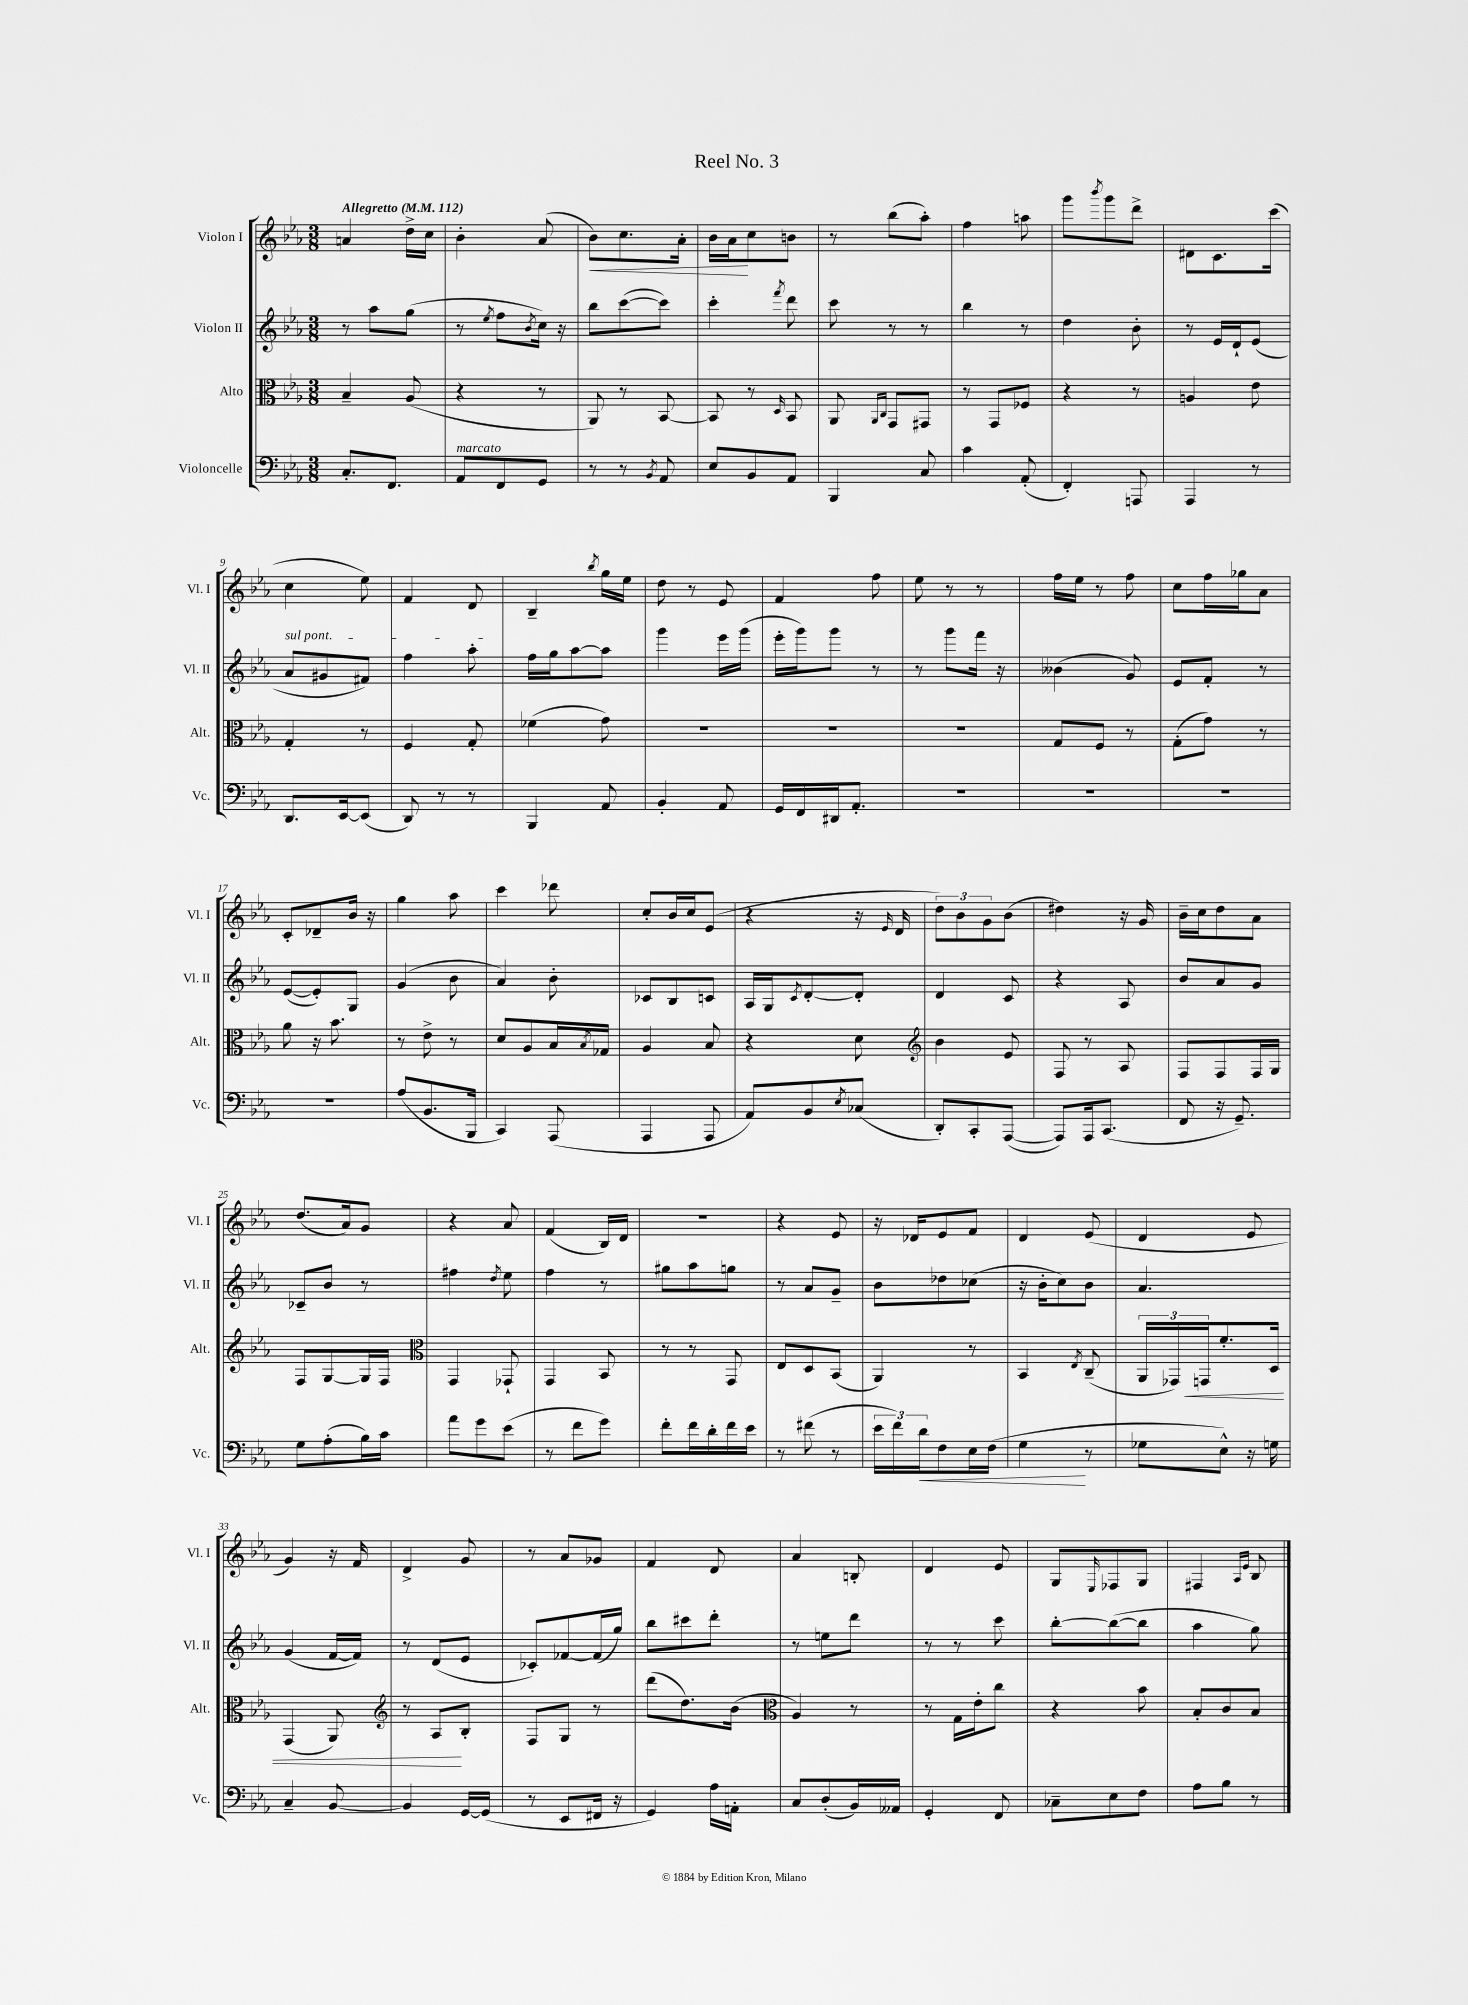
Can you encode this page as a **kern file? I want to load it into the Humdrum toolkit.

**kern	**kern	**kern	**kern
*staff4	*staff3	*staff2	*staff1
*clefF4	*clefC3	*clefG2	*clefG2
*k[b-e-a-]	*k[b-e-a-]	*k[b-e-a-]	*k[b-e-a-]
*M3/8	*M3/8	*M3/8	*M3/8
*MM112	*MM112	*MM112	*MM112
8.C'	4B-~	8r	4a
.	.	8aa-	.
8.FF	.	.	.
.	(8A-	(8gg	16dd^
.	.	.	16cc
=	=	=	=
8AA-	4r	8r	4b-'
.	.	8qee-	.
8FF	.	8ff	.
.	.	8qb-	.
8GG	8r	16cc)	(8a-
.	.	16r	.
=	=	=	=
8r	8AA-)	8bb-	8b-)
8r	8r	([8ccc	8.cc
8qBB-	.	.	.
8AA-	[8BB-	8ccc])	.
.	.	.	16a-'
=	=	=	=
8E-	8BB-]	4ccc'	16b-
.	.	.	16a-
8BB-	8r	.	8cc
.	16qqD	8qfff	.
8AA-	8BB-	8ddd	8b
=	=	=	=
4BBB-	8AA-	8ccc	8r
.	16qqAA-	.	.
.	16qqC	.	.
.	8GG	8r	(8bb-
8C	8GG#	8r	8aa-')
=	=	=	=
4c	8r	4bb-	4ff
.	8GG	.	.
(8AA-'	8F-	8r	8aa
=	=	=	=
4FF')	4r	4dd	8ggg
.	.	.	8qbbb-
.	.	.	8ggg
8AAA	8r	8b-'	8ddd^
=	=	=	=
4AAA-	4A	8r	8d#
.	.	16e-	8.c
.	.	16d`	.
8r	8e-	(8e-	.
.	.	.	(16ccc
=	=	=	=
8.DD	4G'	8a-	4cc
.	.	8g#	.
[16EE-	.	.	.
(8EE-]	8r	8f#)	8ee-)
=	=	=	=
8DD)	4F	4ff	4f
8r	.	.	.
8r	8G'	8aa-'	8d
=	=	=	=
4BBB-	(4f-	16ff	4B-~
.	.	16gg	.
.	.	[8aa-	.
.	.	.	8qbb-
8AA-	8g)	8aa-]	16gg
.	.	.	16ee-
=	=	=	=
4BB-'	4.r	4ggg	8dd
.	.	.	8r
8AA-	.	16eee-	8e-
.	.	(16ggg	.
=	=	=	=
16GG	4.r	16eee-'	4f
16FF	.	16ggg)	.
16DD#	.	8ggg	.
8.AA-'	.	.	.
.	.	8r	8ff
=	=	=	=
4.r	4.r	8r	8ee-
.	.	8ggg	8r
.	.	16fff	8r
.	.	16r	.
=	=	=	=
4.r	8G	(4b--	16ff
.	.	.	16ee-
.	8F	.	8r
.	8r	8g)	8ff
=	=	=	=
4.r	(8G'	8e-	8cc
.	8g)	8f'	16ff
.	.	.	16gg-
.	8r	8r	8a-
=	=	=	=
4.r	8a-	([8e-	8c'
.	16r	8e-'])	8d-~
.	8.b-	.	.
.	.	8G	16b-
.	.	.	16r
=	=	=	=
(8A-	8r	(4g	4gg
8.BB-	8e-^	.	.
.	8r	8b-	8aa-
16BBB-	.	.	.
=	=	=	=
4CC)	8d	4a-)	4ccc
.	8A-	.	.
(8AAA-	16B-	8b-'	8ddd-
.	8qB-	.	.
.	16G-	.	.
=	=	=	=
4AAA-	4A-	8c-	8cc'
.	.	8B-	16b-
.	.	.	16cc
8AAA-	8B-	8c	(8e-
=	=	=	=
8AA-)	4r	16A-	4r
.	.	16G	.
.	.	8qc	.
8BB-	.	[8d'	.
8qE-	.	.	.
(8C-	8d	8d']	16r
.	.	.	16qqe-
.	.	.	16d
=	=	=	=
*	*clefG2	*	*
8DD')	4b-	4d	12dd)
.	.	.	12b-
8CC'	.	.	.
.	.	.	12g
([8AAA-	8e-	8c	(8b-
=	=	=	=
8AAA-])	8F	4r	4dd#)
16AAA-	8r	.	.
(8.CC	.	.	.
.	8A-	8A-	16r
.	.	.	16g
=	=	=	=
8FF	8F	8b-	16b-~
.	.	.	16cc
16r	8F	8a-	8dd
8.GG~)	.	.	.
.	16F	8g	8a-
.	16G	.	.
=	=	=	=
8G	8F	8c-~	(8.dd
(8A-'	[8G	8b-	.
.	.	.	16a-)
16B-)	16G]	8r	8g
16c	16F	.	.
=	=	=	=
*	*clefC3	*	*
8a-	4GG	4ff#	4r
8g	.	.	.
.	.	8qdd	.
(8e-	8GG-`	8ee-	8a-
=	=	=	=
8r	4GG	4ff	(4f
8f	.	.	.
8g)	8BB-	8r	16B-)
.	.	.	16d
=	=	=	=
8f'	8r	8gg#	4.r
16f	8r	8aa-	.
16d'	.	.	.
16f	8GG	8gg	.
16e-	.	.	.
=	=	=	=
8r	8E-	8r	4r
(8f#	8D	8a-	.
8r	(8BB-	8g~	8e-
=	=	=	=
24e-	4AA-)	8b-	16r
24f)	.	.	.
.	.	.	16d-
24d	.	.	.
8F	.	8dd-	8e-
16E-	8r	(8cc-	8f
(16F	.	.	.
=	=	=	=
4G	4BB-	16r	4d
.	.	16b-'	.
.	.	8cc)	.
.	8qE-	.	.
8r	(8C~	8b-	(8e-
=	=	=	=
8G-	24AA-	4.a-	4d
.	24GG-)	.	.
.	24GG	.	.
8E-^^)	8.f'	.	.
16r	.	.	8e-
16G	16D	.	.
=	=	=	=
4C~	(4GG	(4g	4g)
[8BB-	8AA-)	[16f	16r
.	.	16f])	16f
=	=	=	=
*	*clefG2	*	*
4BB-]	8r	8r	4d^
.	8A-	(8d	.
[16GG	8B-'	8e-	8g
(16GG]	.	.	.
=	=	=	=
8r	8F	8c-')	8r
8EE-	8G	[8f-	8a-
16FF#	8r	(16f-]	8g-
16r	.	16gg)	.
=	=	=	=
4GG)	(8ddd	8bb-	4f
.	8.dd)	8ccc#	.
16A-	.	8ddd'	8d
16AA'	(16b-	.	.
=	=	=	=
*	*clefC3	*	*
8C	4A-)	8r	4a-
(8D'	.	8ee	.
16BB-)	8r	8ddd	8B'
16AA--	.	.	.
=	=	=	=
4GG'	8r	8r	4d
.	16G	8r	.
.	16e-'	.	.
8FF	8cc	8ccc	8e-
=	=	=	=
8C-~	4r	[8bb-'	8G
.	.	.	16qqE-
8E-	.	(8bb-_	8F-
8F	8b-	8bb-]	8G
=	=	=	=
8A-	8B-'	4aa-	4F#
8B-	8c	.	.
.	.	.	16qqA-
.	.	.	16qqe-
8r	8B-	8gg)	8B-
==	==	==	==
*-	*-	*-	*-
